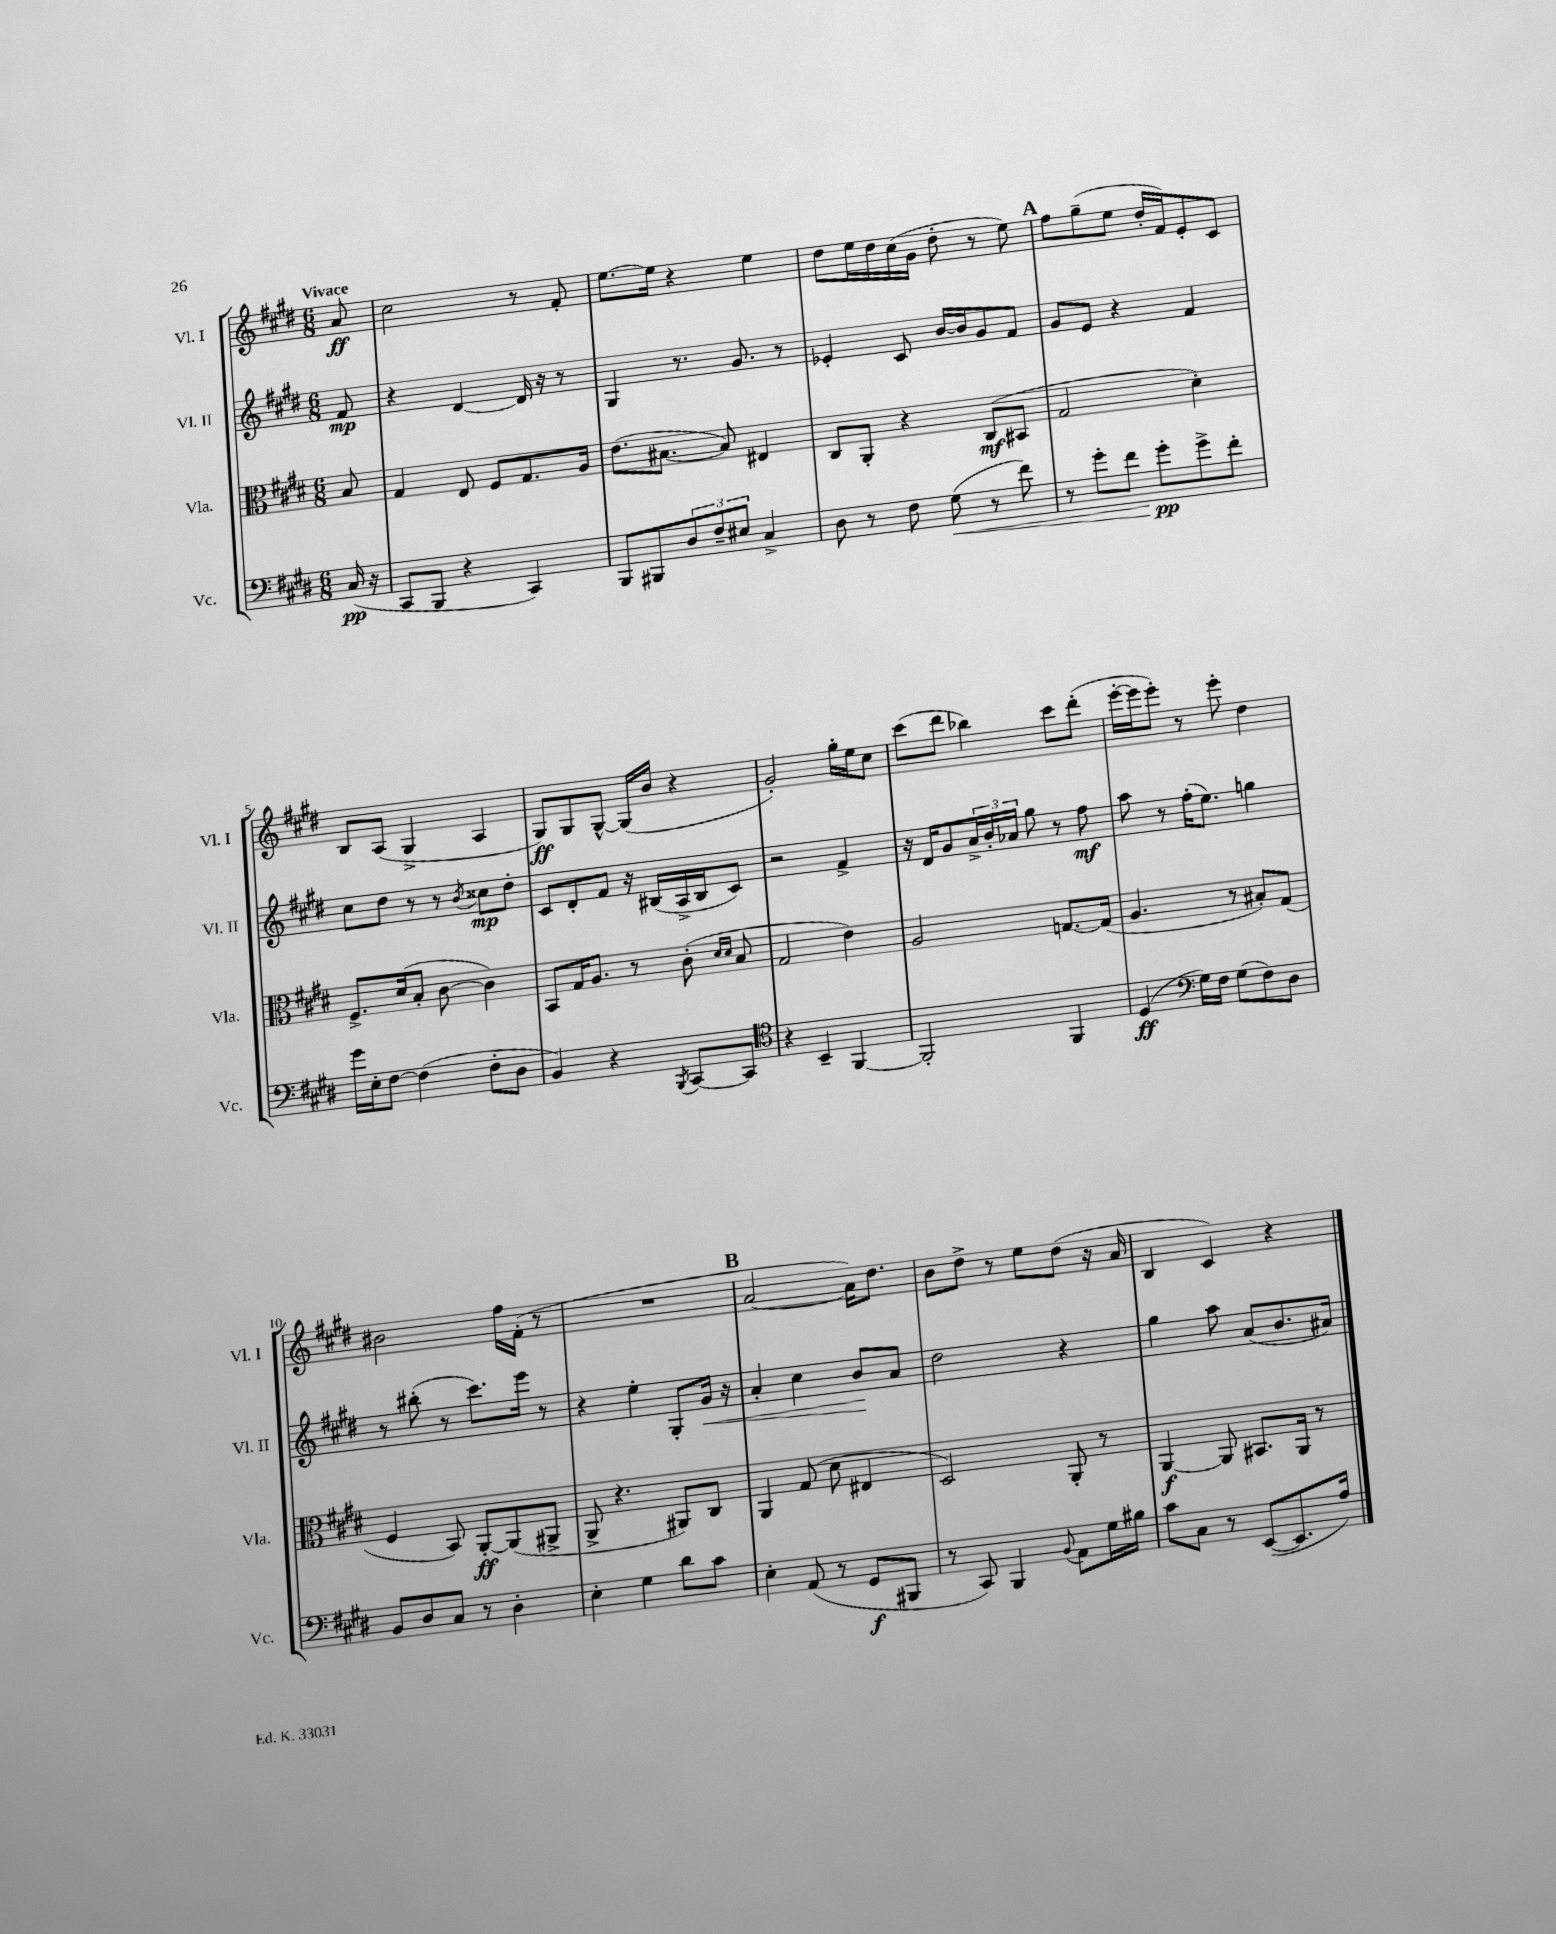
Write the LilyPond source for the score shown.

<<
\new StaffGroup <<
\new Staff = "s0" \with { instrumentName = "Vl. I" shortInstrumentName = "Vl. I" } {
    \clef treble \key e \major \numericTimeSignature \time 6/8 \partial 8 \tempo "Vivace"
    a'8\ff |
    cis''2 r8 fis'8-. |
    e''8.~ e''16 r4 e''4 |
    dis''8 e''16 dis''16 cis''16( gis'16 dis''8-. r8 e''8) |
    \mark \markup { \bold "A" } fis''8 gis''8--( e''8 dis''16-. fis'16) e'8-. cis'8 |
    b8 a8( gis4-> a4 |
    gis8\ff) gis8 gis8~-^ gis16( b'16 r4 |
    gis'2-.) gis''16-. e''16 cis''8 |
    cis'''8( dis'''8 bes''4) cis'''8 dis'''8-.( |
    e'''16~-. e'''16 e'''8-.) r8 e'''8-. dis''4 |
    bis'2 fis''16 fis'16-.( r8 |
    R2. |
    \mark \markup { \bold "B" } a'2~ a'16) dis''8. |
    b'8 dis''8-> r8 e''8 dis''8( r16 a'16 |
    b4 cis'4) r4 \bar "|." |
}
\new Staff = "s1" \with { instrumentName = "Vl. II" shortInstrumentName = "Vl. II" } {
    \clef treble \key e \major \numericTimeSignature \time 6/8 \partial 8
    fis'8\mp |
    r4 dis'4~ dis'16 r16 r8 |
    gis4 r8. gis'8. r8 |
    ees'4-. cis'8 b'16~ b'16 gis'8 fis'8 |
    \mark \markup { \bold "A" } gis'8 e'8 r4 fis'4 |
    cis''8 dis''8 r8 r8 \acciaccatura { b'8 } cisis''8\mp dis''8-. |
    cis'8 dis'8-. fis'8 r16 bis16( a16-> bis16 cis'8) |
    r2 fis'4-> |
    r16 dis'16 gis'8 \tuplet 3/2 { a'16-> b'16-. aes'16 } gis''8 r8 fis''8\mf |
    a''8 r8 fis''16-.( e''8.) g''4 |
    r8 bis''8-.( r8 cis'''8.) e'''16 r8 |
    r4 e''4-. gis8-. gis'16\< r16 |
    \mark \markup { \bold "B" } a'4-. cis''4 b'8\! a'8 |
    dis''2 r4 |
    gis''4 a''8 a'8( b'8. ais'16) \bar "|." |
}
\new Staff = "s2" \with { instrumentName = "Vla." shortInstrumentName = "Vla." } {
    \clef alto \key e \major \numericTimeSignature \time 6/8 \partial 8
    b8 |
    gis4 e8 fis8 gis8. a16 |
    e'8.( bis8.~ bis8) eis4 |
    cis8 a,8-. r4 cis8\mf( bis,8 |
    \mark \markup { \bold "A" } gis2 dis'4-.) |
    fis8.-> dis'16( b8-. cis'8~ cis'4) |
    b,8 gis16 a8. r8 cis'8-.( \grace { dis'16 dis'16 } b8 |
    gis2 e'4) |
    a2 g8.~ g16( |
    a4. r8 bis8-.) gis8( |
    fis4 b,8) a,8~-.\ff a,8( ais,8-> |
    a,8-> r4. ais,8) cis8 |
    \mark \markup { \bold "B" } a,4 gis8( dis'8 eis4 |
    dis2) a,8-. r8 |
    a,4~\f a,8 bis,8. a,16 r8 \bar "|." |
}
\new Staff = "s3" \with { instrumentName = "Vc." shortInstrumentName = "Vc." } {
    \clef bass \key e \major \numericTimeSignature \time 6/8 \partial 8
    cis16\pp( r16 |
    cis,8 b,,8 r4 cis,4) |
    b,,8 bis,,8 \tuplet 3/2 { dis8 fis8-- eis8 } cis4-> |
    dis8 r8 fis8 gis8\<( r8 fis'8) |
    \mark \markup { \bold "A" } r8 gis'8-. fis'8 gis'8-.\pp\! gis'8-> fis'8-. |
    gis'16 e16-. fis8~ fis4( fis8-. dis8 |
    b,4) r4 \acciaccatura { b,,8 } cis,8~ cis,8 |
    \clef tenor r4 b,4-- fis,4~ |
    fis,2-. fis,4 |
    dis4\ff( \clef bass gis16) fis16 gis8( fis8) dis8 |
    b,8 dis8 cis8 r8 dis4-. |
    e4-. gis4 dis'8 cis'8 |
    \mark \markup { \bold "B" } e4-. a,8( r8 gis,8\f bis,,8 |
    r8 cis,8) b,,4 \appoggiatura { b,8 } a,8 gis16 bis16 |
    cis'8 cis8 r8 e,8~( e,8. a16) \bar "|." |
}
>>
>>
